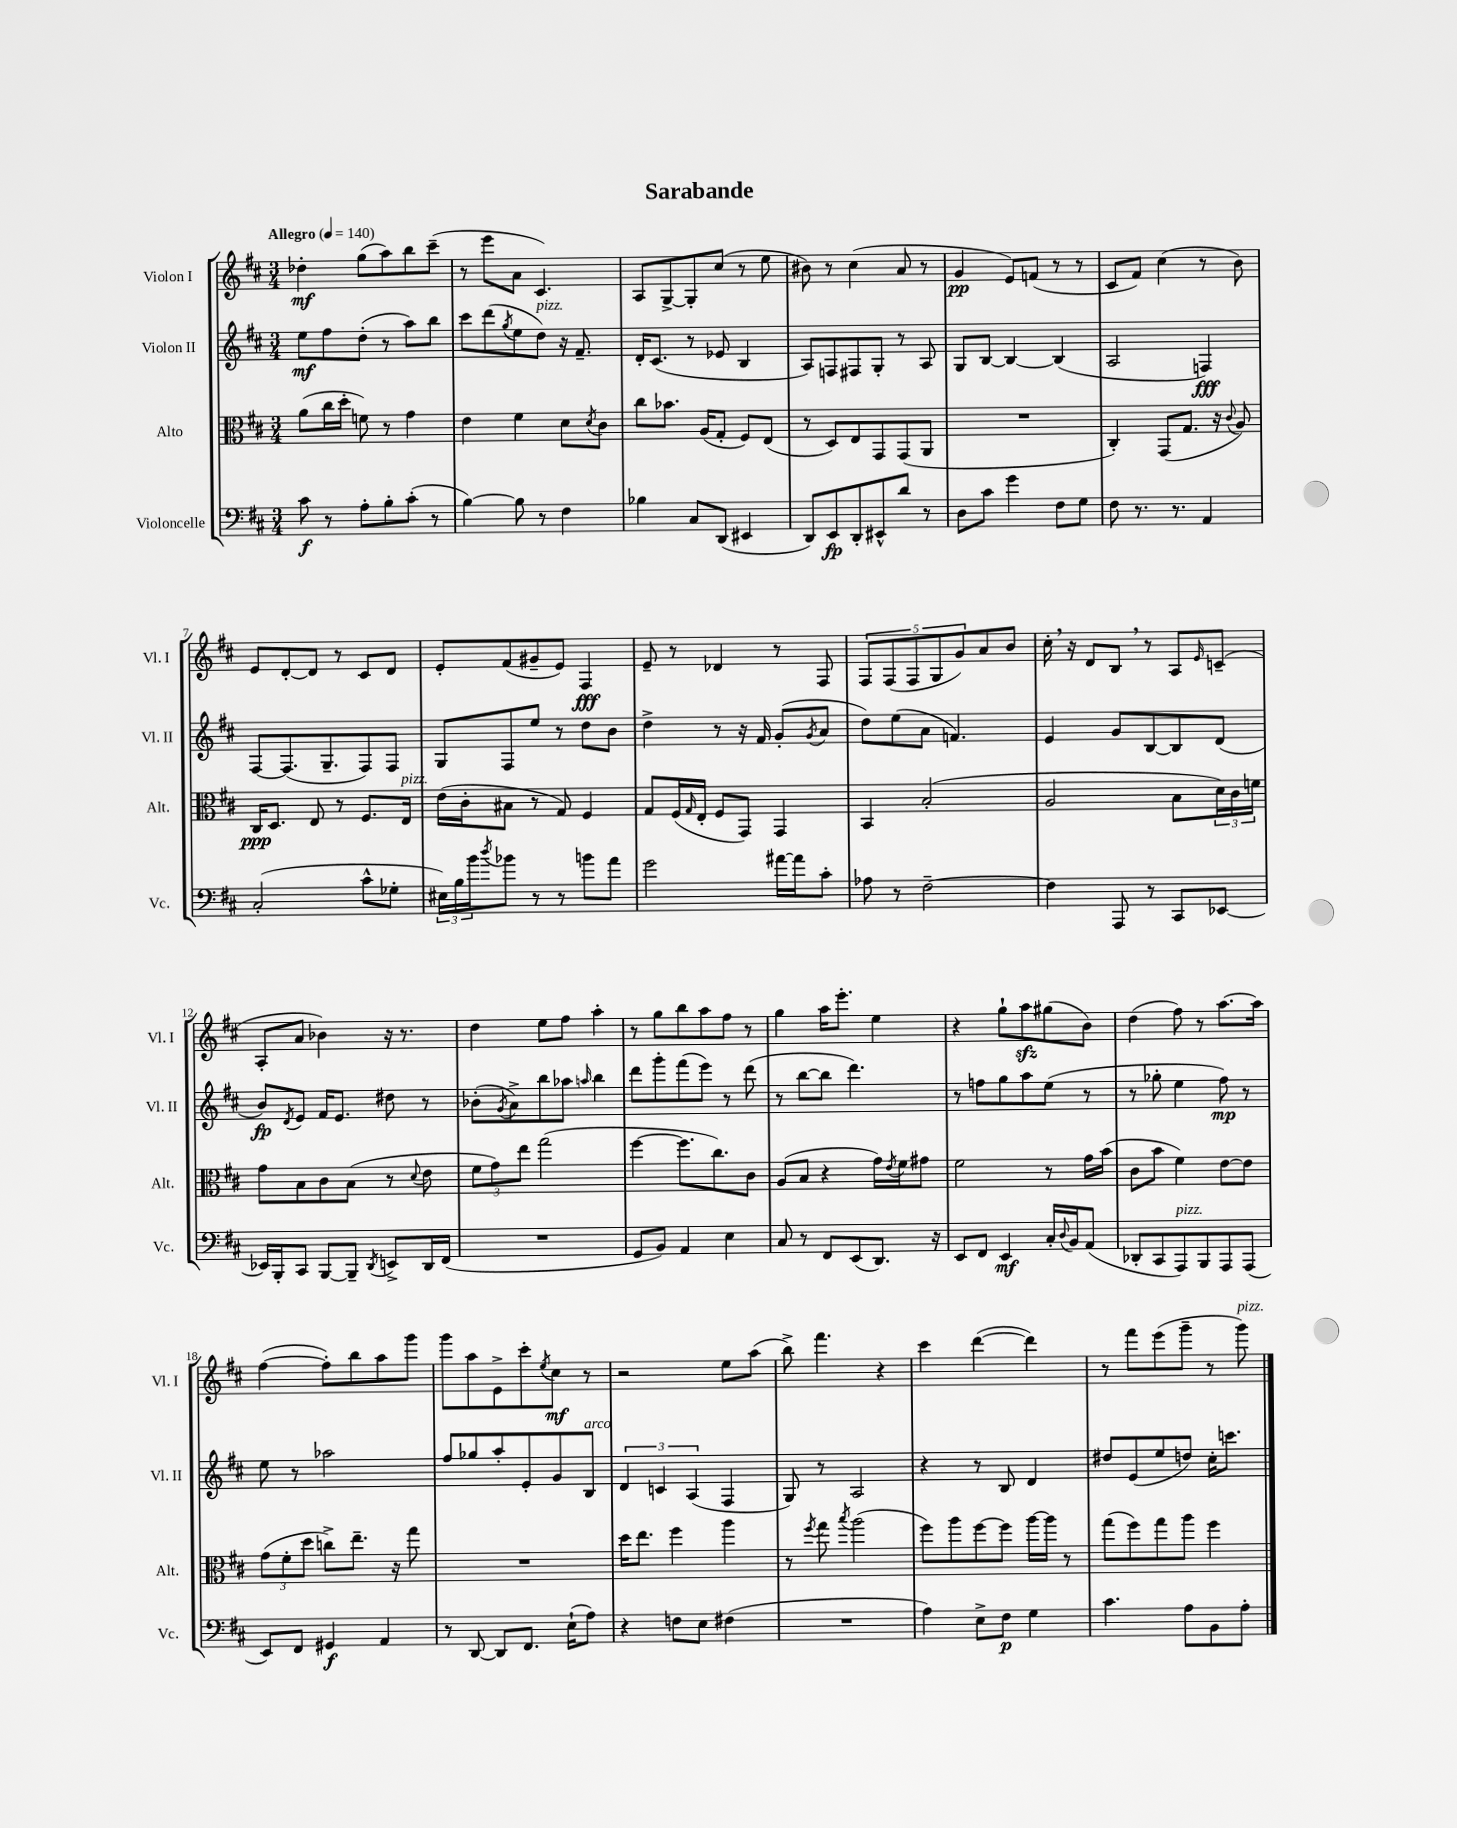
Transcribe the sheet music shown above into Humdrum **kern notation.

**kern	**dynam	**kern	**dynam	**kern	**dynam	**kern	**dynam
*part4	*part4	*part3	*part3	*part2	*part2	*part1	*part1
*staff4	*staff4	*staff3	*staff3	*staff2	*staff2	*staff1	*staff1
*I"Violoncelle	*	*I"Alto	*	*I"Violon II	*	*I"Violon I	*
*I'Vc.	*	*I'Alt.	*	*I'Vl. II	*	*I'Vl. I	*
*clefF4	*	*clefC3	*	*clefG2	*	*clefG2	*
*k[f#c#]	*	*k[f#c#]	*	*k[f#c#]	*	*k[f#c#]	*
*M3/4	*	*M3/4	*	*M3/4	*	*M3/4	*
*MM140	*	*MM140	*	*MM140	*	*MM140	*
=1	=1	=1	=1	=1	=1	=1	=1
!	!	!	!	!	!	!LO:TX:a:B:t=Allegro	!
8c#\	f	(8a\L	.	8ee\L	mf	4dd-X'\	mf
8r	.	16cc#\L	.	8ff#\	.	.	.
.	.	16dd'\JJ	.	.	.	.	.
8A'\L	.	8fn\)	.	(8dd'\J	.	(8gg\L	.
8B'\	.	8r	.	8r	.	8aa\)	.
(8c#'\J	.	4g\	.	8aa\L)	.	8bb\	.
8r	.	.	.	8bb\J	.	(8ccc#~\J	.
=2	=2	=2	=2	=2	=2	=2	=2
[4B\)	.	4e\	.	8ccc#\L	.	8r	.
.	.	.	.	(8ddd\	.	8eee\L	.
.	.	.	.	8qgg/	.	.	.
8B\]	.	4f#\	.	8ee\	.	8a\J	.
!	!	!	!	!LO:TX:a:i:t=pizz.	!	!	!
8r	.	.	.	8dd\J)	.	4.c#/)	.
4F#\	.	8d\L	.	16r	.	.	.
.	.	.	.	8.f#~/	.	.	.
.	.	8qd/	.	.	.	.	.
.	.	8c#\J	.	.	.	.	.
=3	=3	=3	=3	=3	=3	=3	=3
4B-X\	.	8cc#\L	.	16d'/KL	.	8A/L	.
.	.	.	.	(8.c#/J	.	.	.
.	.	8.b-X\J	.	.	.	[8G^/	.
8C#/L	.	.	.	8r	.	8G'/]	.
.	.	(16A/KL	.	.	.	.	.
(8DD/J	.	8G'/J	.	8e-X/	.	(8cc#/J	.
4EE#X/	.	8F#/L)	.	4B/	.	8r	.
.	.	(8E/J	.	.	.	8ee\	.
=4	=4	=4	=4	=4	=4	=4	=4
8DD/L)	.	8r	.	8A/L)	.	8b#X\)	.
8EE/	fp	8D/L)	.	8Fn/	.	8r	.
8DD'/	.	8E/	.	8F#X/	.	(4cc#\	.
8EE#X^^/	.	8GG/	.	8G'/J	.	.	.
8d/J	.	(8GG/	.	8r	.	8a/	.
8r	.	8AA/J	.	8A/	.	8r	.
=5	=5	=5	=5	=5	=5	=5	=5
8D\L	.	2.r	.	8G/L	.	4g/	pp
8c#\J	.	.	.	[8B/J	.	.	.
4g\	.	.	.	4B/_	.	8e/L)	.
.	.	.	.	.	.	(8fn/J	.
8F#\L	.	.	.	(4B/]	.	8r	.
8G\J	.	.	.	.	.	8r	.
=6	=6	=6	=6	=6	=6	=6	=6
8F#\	.	4C#'/)	.	2A/	.	8c#/L	.
8.r	.	.	.	.	.	8f#/J)	.
.	.	(8GG/L	.	.	.	(4cc#\	.
8.r	.	.	.	.	.	.	.
.	.	8.G/J	.	.	.	.	.
4AA/	.	.	.	4Fn/)	fff	8r	.
.	.	16r	.	.	.	.	.
.	.	8qqc#/	.	.	.	.	.
.	.	8A/)	.	.	.	8b\)	.
!!LO:LB:g=z
=7	=7	=7	=7	=7	=7	=7	=7
(2C#'/	.	16C#/KL	ppp	[8F#/L	.	8e/L	.
.	.	8.D/J	.	.	.	.	.
.	.	.	.	(8.F#/]	.	[8d'/	.
.	.	8E/	.	.	.	8d/J]	.
.	.	.	.	8.G~/	.	.	.
.	.	8r	.	.	.	8r	.
8c#^^\L	.	8.F#/L	.	8F#/)	.	8c#/L	.
8G-X'\J	.	.	.	8F#/J	.	8d/J	.
!	!	!LO:TX:a:i:t=pizz.	!	!	!	!	!
.	.	16E/Jk	.	.	.	.	.
=8	=8	=8	=8	=8	=8	=8	=8
24E#X\LL)	.	(16e\LL	.	8G/L	.	8e'/L	.
24B\	.	.	.	.	.	.	.
.	.	16c#'\J	.	.	.	.	.
24b\J	.	.	.	.	.	.	.
8qdd/	.	.	.	.	.	.	.
8b-X\J	.	8B#X\J	.	8F#/	.	(8f#/	.
8r	.	8r	.	8ee/J	.	8g#X~/	.
8r	.	8G/)	.	8r	.	8e/J)	.
8bn\L	.	4F#/	.	8dd\L	.	4F#/	fff
8a\J	.	.	.	8b\J	.	.	.
=9	=9	=9	=9	=9	=9	=9	=9
2g\	.	8G/L	.	4dd^\	.	8e~/	.
.	.	(16F#/L	.	.	.	8r	.
.	.	16qqG/	.	.	.	.	.
.	.	16E'/JJ	.	.	.	.	.
.	.	8F#/L	.	8r	.	4d-X/	.
.	.	8GG/J)	.	16r	.	.	.
.	.	.	.	16f#/	.	.	.
[16a#X\LL	.	4GG/	.	(8g'/L	.	8r	.
16a#\J]	.	.	.	.	.	.	.
.	.	.	.	8qg/	.	.	.
8c#'\J	.	.	.	8a/J	.	8F#/	.
=10	=10	=10	=10	=10	=10	=10	=10
8A-X\	.	4BB/	.	8dd\L)	.	10F#/L	.
.	.	.	.	.	.	(10F#/	.
8r	.	.	.	(8ee\	.	.	.
.	.	.	.	.	.	10F#/	.
[2F#~\	.	(2B'/	.	8a\J	.	.	.
.	.	.	.	.	.	10G/	.
.	.	.	.	4.fn/)	.	.	.
.	.	.	.	.	.	10g/)	.
.	.	.	.	.	.	8a/	.
.	.	.	.	.	.	8b/J	.
=11	=11	=11	=11	=11	=11	=11	=11
4F#\]	.	2A/	.	4e/	.	16cc#',\	.
.	.	.	.	.	.	16r	.
.	.	.	.	.	.	8d/L	.
8AAA/	.	.	.	8g/L	.	8B,/J	.
8r	.	.	.	[8B/	.	8r	.
8CC#/L	.	8B\L	.	8B/]	.	8A/L	.
.	.	.	.	.	.	16qqe/	.
[8EE-X/J	.	24d\L)	.	(8d/J	.	(8cn~/J	.
.	.	24c#\	.	.	.	.	.
.	.	24fn\JJ	.	.	.	.	.
!!LO:LB:g=z
=12	=12	=12	=12	=12	=12	=12	=12
16EE-X/LL]	.	8g\L	.	8b/L)	fp	8A'/L	.
16BBB'/J	.	.	.	.	.	.	.
.	.	.	.	8qd/	.	.	.
8CC#/J	.	8B\	.	8e/J	.	8a/J	.
[8BBB/L	.	8c#\	.	16f#/KL	.	4b-X\)	.
.	.	.	.	8.e/J	.	.	.
8BBB~/J]	.	(8B\J	.	.	.	.	.
8qDD/	.	.	.	.	.	.	.
8EEn^/L	.	8r	.	8dd#X\	.	16r	.
.	.	.	.	.	.	8.r	.
.	.	8qqd/	.	.	.	.	.
16DD/L	.	8e\	.	8r	.	.	.
(16FF#/JJ	.	.	.	.	.	.	.
=13	=13	=13	=13	=13	=13	=13	=13
2.r	.	12f#\L	.	(8b-X'\L	.	4dd\	.
.	.	12g\)	.	.	.	.	.
.	.	.	.	8qg/	.	.	.
.	.	.	.	8a^\)	.	.	.
.	.	12ee\J	.	.	.	.	.
.	.	(2gg\	.	8bb\	.	8ee\L	.
.	.	.	.	8aa-X\J	.	8ff#\J	.
.	.	.	.	16qqaan/	.	.	.
.	.	.	.	4bb\	.	4aa'\	.
=14	=14	=14	=14	=14	=14	=14	=14
8GG/L	.	[4ff#\	.	8ddd\L	.	8r	.
8BB/J)	.	.	.	8ggg'\	.	8gg\L	.
4AA/	.	8.ff#\L]	.	(8fff#\	.	8bb\	.
.	.	.	.	8eee\J)	.	8aa\	.
.	.	8.cc#\)	.	.	.	.	.
4E\	.	.	.	8r	.	8ff#\J	.
.	.	8c#\J	.	(8ddd\	.	8r	.
=15	=15	=15	=15	=15	=15	=15	=15
8C#/	.	(8A/L	.	8r	.	4gg\	.
8r	.	8B/J	.	[8bb\L	.	.	.
8FF#/L	.	4r	.	8bb\J]	.	16aa\KL	.
.	.	.	.	.	.	8.eee'\J	.
(8EE/	.	.	.	4.ddd\)	.	.	.
8.DD/J)	.	16g\LL)	.	.	.	4ee\	.
.	.	8qe/	.	.	.	.	.
.	.	16f#\J	.	.	.	.	.
.	.	8g#X\J	.	.	.	.	.
16r	.	.	.	.	.	.	.
=16	=16	=16	=16	=16	=16	=16	=16
8EE/L	.	2f#\	.	8r	.	4r	.
8FF#/J	.	.	.	8ffn\L	.	.	.
4EE/	mf	.	.	8gg\	.	8gg`\L	.
.	.	.	.	8aa\	.	8aazz\	.
16C#'/LL	.	8r	.	(8ee\J	.	(8gg#X\	.
8qqD/	.	.	.	.	.	.	.
16BB/J	.	.	.	.	.	.	.
(8AA/J	.	16g\LL	.	8r	.	8b\J)	.
.	.	(16b\JJ	.	.	.	.	.
=17	=17	=17	=17	=17	=17	=17	=17
8DD-X'/L	.	8c#\L	.	8r	.	(4dd\	.
8CC#/	.	8b\J	.	8gg-X'\	.	.	.
!LO:TX:a:i:t=pizz.	!	!	!	!	!	!	!
8AAA/)	.	4f#\)	.	4ee\	.	8ff#\)	.
8BBB/	.	.	.	.	.	8r	.
8AAA/	.	[8e\L	.	8ff#\)	mp	[8.aa\L	.
(8AAA/J	.	8e\J]	.	8r	.	.	.
.	.	.	.	.	.	16aa\Jk]	.
!!LO:LB:g=z
=18	=18	=18	=18	=18	=18	=18	=18
8EE/L)	.	(12g\L	.	8ee\	.	([4ff#\	.
.	.	12f#'\	.	.	.	.	.
8FF#/J	.	.	.	8r	.	.	.
.	.	12dd\J	.	.	.	.	.
4GG#X/	f	8ccn^\L)	.	2aa-X\	.	8ff#'\L])	.
.	.	8.ee~\J	.	.	.	8bb\	.
4AA/	.	.	.	.	.	8aa\	.
.	.	16r	.	.	.	.	.
.	.	8gg\	.	.	.	8ggg\J	.
=19	=19	=19	=19	=19	=19	=19	=19
8r	.	2.r	.	8ff#/L	.	8ggg\L	.
[8DD/	.	.	.	8gg-X/	.	8aa\	.
8DD/L]	.	.	.	8aa'/	.	8e^\	.
8.FF#/J	.	.	.	8e'/	.	8ccc#'\	.
.	.	.	.	.	.	8qee/	.
.	.	.	.	8g/	.	8cc#\J	mf
(16E`\KL	.	.	.	.	.	.	.
!	!	!	!	!LO:TX:a:i:t=arco	!	!	!
8A\J)	.	.	.	8B/J	.	8r	.
=20	=20	=20	=20	=20	=20	=20	=20
4r	.	16dd\KL	.	6d/	.	2r	.
.	.	8.ee\J	.	.	.	.	.
.	.	.	.	6cn/	.	.	.
8Fn\L	.	4ff#\	.	.	.	.	.
.	.	.	.	(6A/	.	.	.
8E\J	.	.	.	.	.	.	.
(4F#X\	.	4aa\	.	4F#/	.	8ee\L	.
.	.	.	.	.	.	(8aa\J	.
=21	=21	=21	=21	=21	=21	=21	=21
2.r	.	8r	.	8G/)	.	8bb^\)	.
.	.	8qff#/	.	.	.	.	.
.	.	8gg\	.	8r	.	4.fff#\	.
.	.	8qbb/	.	.	.	.	.
.	.	(2aa\	.	2A/	.	.	.
.	.	.	.	.	.	4r	.
=22	=22	=22	=22	=22	=22	=22	=22
4A\)	.	8ff#\L)	.	4r	.	4ccc#\	.
.	.	8aa\	.	.	.	.	.
8E^\L	.	[8ff#\	.	8r	.	([4ddd\	.
8F#\J	p	8ff#\J]	.	8B/	.	.	.
4G\	.	[16aa\LL	.	4d/	.	4ddd\])	.
.	.	16aa\JJ]	.	.	.	.	.
.	.	8r	.	.	.	.	.
=23	=23	=23	=23	=23	=23	=23	=23
4.c#\	.	(8gg\L	.	8dd#X/L	.	8r	.
.	.	8ff#\)	.	(8e/	.	8fff#\L	.
.	.	8gg\	.	8ee/	.	(8eee\	.
8A\L	.	8aa\J	.	8ddn/J)	.	8ggg~\J	.
8BB\	.	4ff#\	.	16cc#'\KL	.	8r	.
.	.	.	.	8.cccn\J	.	.	.
!	!	!	!	!	!	!LO:TX:a:i:t=pizz.	!
8A'\J	.	.	.	.	.	8ggg\)	.
==	==	==	==	==	==	==	==
*-	*-	*-	*-	*-	*-	*-	*-
